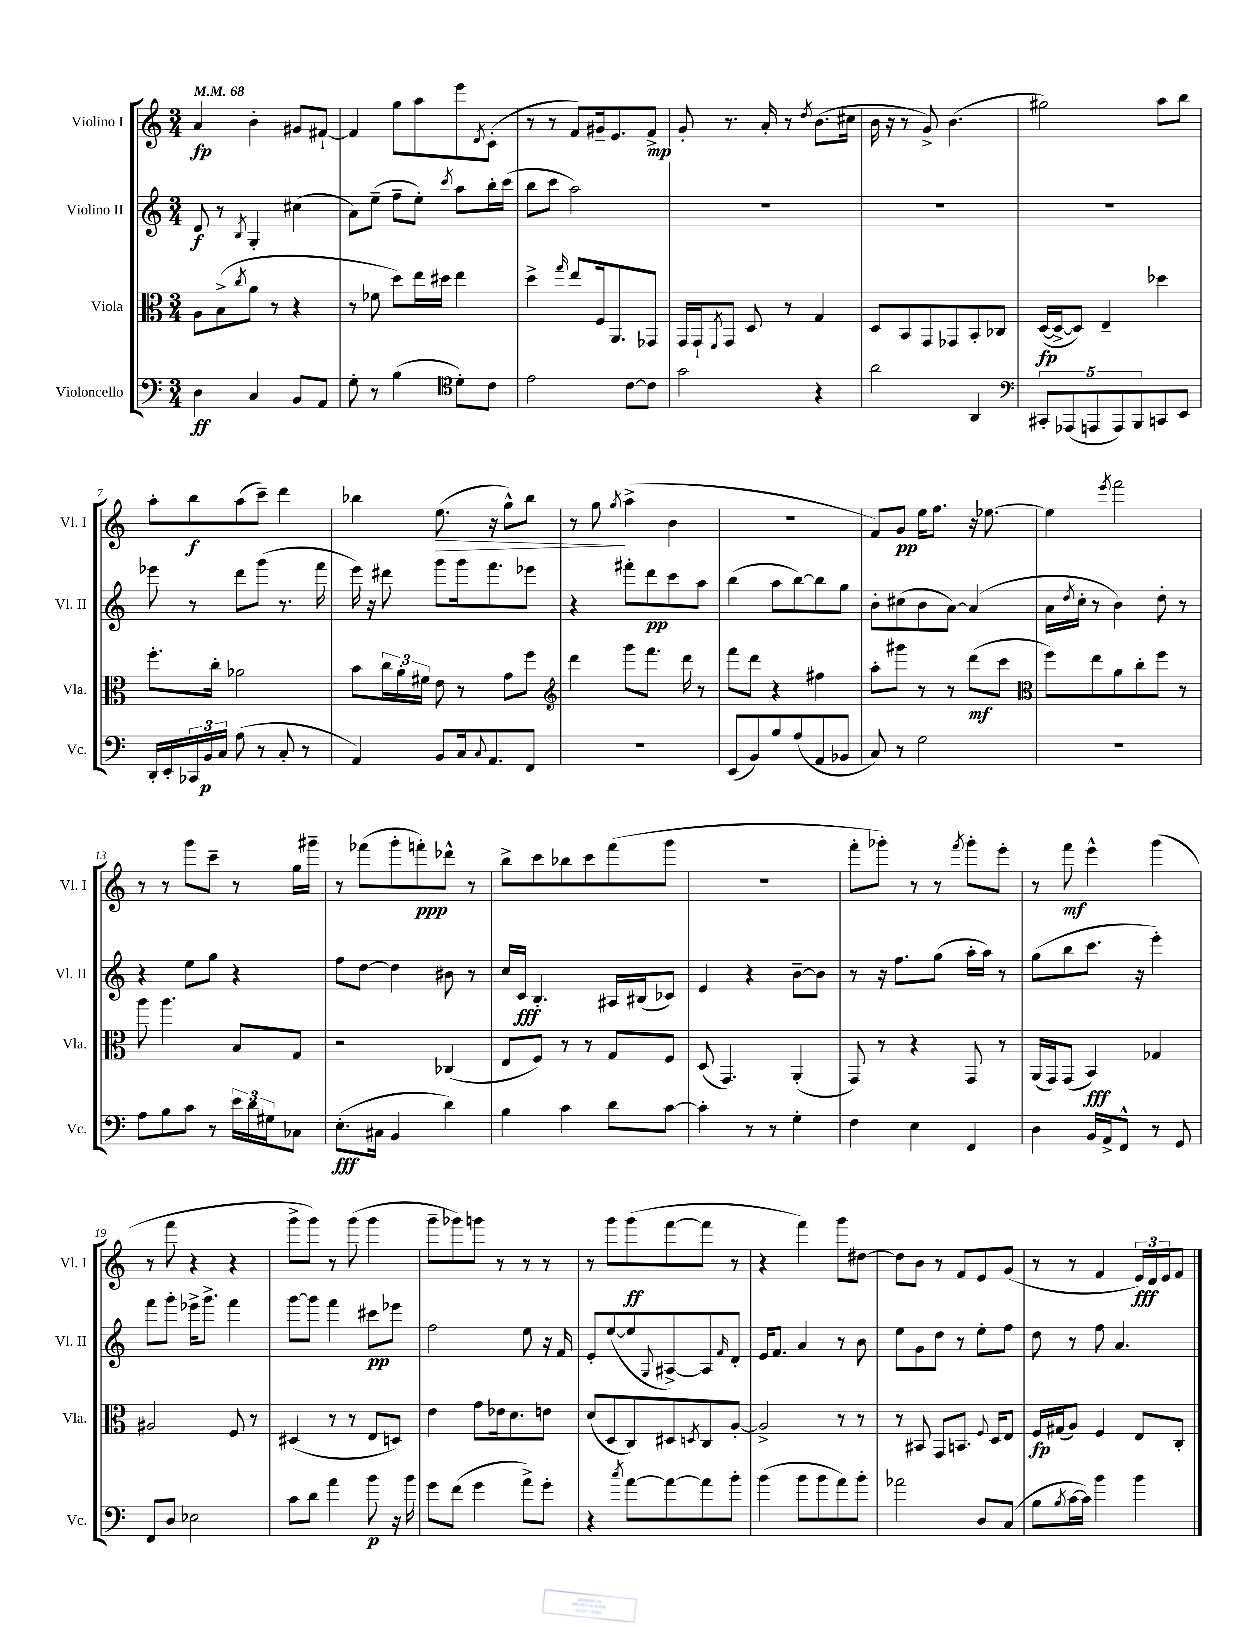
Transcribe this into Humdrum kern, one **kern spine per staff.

**kern	**dynam	**kern	**dynam	**kern	**dynam	**kern	**dynam
*part4	*part4	*part3	*part3	*part2	*part2	*part1	*part1
*staff4	*staff4	*staff3	*staff3	*staff2	*staff2	*staff1	*staff1
*I"Violoncello	*	*I"Viola	*	*I"Violino II	*	*I"Violino I	*
*I'Vc.	*	*I'Vla.	*	*I'Vl. II	*	*I'Vl. I	*
*clefF4	*	*clefC3	*	*clefG2	*	*clefG2	*
*k[]	*	*k[]	*	*k[]	*	*k[]	*
*M3/4	*	*M3/4	*	*M3/4	*	*M3/4	*
*MM68	*	*MM68	*	*MM68	*	*MM68	*
=1	=1	=1	=1	=1	=1	=1	=1
4D\	ff	8A\L	.	8d/	f	4a/	fp
.	.	(8B^\	.	8r	.	.	.
.	.	8qcc/	.	8qB/	.	.	.
4C/	.	8a\J	.	4G'/	.	4b'\	.
.	.	8r	.	.	.	.	.
8BB/L	.	4r	.	(4cc#X\	.	8g#X/L	.
8AA/J	.	.	.	.	.	[8f#X`/J	.
=2	=2	=2	=2	=2	=2	=2	=2
8G'\	.	8r	.	8a\L)	.	4f#/]	.
8r	.	8f-X\	.	(8ee~\J	.	.	.
(4B\	.	8dd\L)	.	8ff~\L	.	8gg\L	.
.	.	16ee\L	.	8ee'\J)	.	8aa\	.
.	.	16dd#X\JJ	.	.	.	.	.
*clefC4	*	*	*	*	*	*	*
.	.	.	.	8qccc/	.	.	.
8d'\L)	.	4ee\	.	8aa\L	.	8eee\	.
.	.	.	.	.	.	8qd/	.
8c\J	.	.	.	16bb'\L	.	(8c'\J	.
.	.	.	.	(16ccc\JJ	.	.	.
=3	=3	=3	=3	=3	=3	=3	=3
2e\	.	4dd^\	.	8bb\L	.	8r	.
.	.	.	.	8ccc\J	.	8r	.
.	.	16qqgg/	.	.	.	.	.
.	.	8ee/L	.	2aa\)	.	8f/L)	.
.	.	16F/k	.	.	.	16g#X~/k	.
.	.	8.AA/	.	.	.	8.e/	.
[8c\L	.	.	.	.	.	.	.
8c\J]	.	8GG-X/J	.	.	.	8f^/J	mp
=4	=4	=4	=4	=4	=4	=4	=4
2g\	.	16GG/LL	.	2.r	.	8g'/	.
.	.	16GG`/J	.	.	.	.	.
.	.	8qFF/	.	.	.	.	.
.	.	8GG/J	.	.	.	8.r	.
.	.	8D/	.	.	.	.	.
.	.	.	.	.	.	16a'/	.
.	.	8r	.	.	.	8r	.
.	.	.	.	.	.	8qdd/	.
4r	.	4G/	.	.	.	(8.b\L	.
.	.	.	.	.	.	16cc#X\Jk	.
=5	=5	=5	=5	=5	=5	=5	=5
2a\	.	8D/L	.	2.r	.	16b\	.
.	.	.	.	.	.	16r	.
.	.	8BB/	.	.	.	8r	.
.	.	8GG/	.	.	.	8g^/)	.
.	.	8GG-X/	.	.	.	(4.b\	.
4AA/	.	8BB'/	.	.	.	.	.
.	.	8C-X/J	.	.	.	.	.
=6	=6	=6	=6	=6	=6	=6	=6
*clefF4	*	*	*	*	*	*	*
10CC#X'/L	.	([16D/LL	fp	2.r	.	2gg#X\)	.
.	.	16D^/J_	.	.	.	.	.
(10AAA-X/	.	.	.	.	.	.	.
.	.	8D/J])	.	.	.	.	.
10AAAn/	.	.	.	.	.	.	.
.	.	4E~/	.	.	.	.	.
10AAA/)	.	.	.	.	.	.	.
10BBB/	.	.	.	.	.	.	.
8CCn/	.	4dd-X\	.	.	.	8aa\L	.
8EE/J	.	.	.	.	.	8bb\J	.
!!LO:LB:g=z
=7	=7	=7	=7	=7	=7	=7	=7
16DD'/LL	.	8.ff'\L	.	8eee-X\	.	8aa'\L	.
16EE'/	.	.	.	.	.	.	.
24CC-X/	.	.	.	8r	.	8bb\	f
24BB/	p	.	.	.	.	.	.
.	.	16cc'\Jk	.	.	.	.	.
24C/JJ	.	.	.	.	.	.	.
(8A\	.	2a-X\	.	8ddd\L	.	(8aa\	.
8r	.	.	.	(8ggg\J	.	8ccc~\J)	.
8C'/	.	.	.	8.r	.	4ddd\	.
8r	.	.	.	.	.	.	.
.	.	.	.	16fff\	.	.	.
=8	=8	=8	=8	=8	=8	=8	=8
4AA/)	.	8b\L	.	16eee\)	.	4bb-X\	.
.	.	.	.	16r	.	.	.
.	.	24cc\L	.	8ddd#X\	.	.	.
.	.	24a'\	.	.	.	.	.
.	.	24f#X\JJ	.	.	.	.	.
!	!	!	!	!	!	!	!LO:HP:b
8BB/L	.	8e\	.	8ggg\L	.	(8.ee\	>
16C/k	.	8r	.	16ggg\k	.	.	.
8qqC/	.	.	.	.	.	.	.
8.AA/	.	.	.	8.fff\	.	16r	.
.	.	8g\L	.	.	.	8gg^^\L)	.
8FF/J	.	8ff\J	.	8eee-X\J	.	8bb-\J	.
=9	=9	=9	=9	=9	=9	=9	=9
*	*	*clefG2	*	*	*	*	*
2.r	.	4ddd\	.	4r	.	8r	.
.	.	.	.	.	.	8gg\	.
.	.	.	.	.	.	8qgg/	.
.	.	8ggg\L	.	8fff#X'\L	.	(4aa^\	]
.	.	8.fff\J	.	8ddd\	pp	.	.
.	.	.	.	8ccc\	.	4b\	.
.	.	16ddd\	.	.	.	.	.
.	.	8r	.	8aa\J	.	.	.
=10	=10	=10	=10	=10	=10	=10	=10
(8EE/L	.	8fff\L	.	(4bb\	.	2.r	.
8BB/)	.	8ddd\J	.	.	.	.	.
8B/	.	4r	.	8aa\L	.	.	.
(8A/	.	.	.	[8bb\)	.	.	.
8AA/	.	4ff#X\	.	8bb\]	.	.	.
8BB-X/J	.	.	.	8gg\J	.	.	.
=11	=11	=11	=11	=11	=11	=11	=11
8C/)	.	8aa'\L	.	8b'\L	.	8f/L)	.
8r	.	8ggg#X\J	.	(8cc#X\	.	8g/J	pp
2G\	.	8r	.	8b\	.	16ee\KL	.
.	.	.	.	.	.	8.ff\J	.
.	.	8r	.	[8a\J)	.	.	.
.	.	(8ddd\L	mf	(4a/]	.	16r	.
.	.	.	.	.	.	[8.ee-X\	.
.	.	8ccc\J	.	.	.	.	.
=12	=12	=12	=12	=12	=12	=12	=12
*	*	*clefC3	*	*	*	*	*
2.r	.	8ff\L)	.	16a\LL	.	4ee-\]	.
.	.	.	.	8qdd/	.	.	.
.	.	.	.	16cc'\JJ	.	.	.
.	.	8ee\	.	8r	.	.	.
.	.	.	.	.	.	8qeee/	.
.	.	8a\	.	4b\)	.	2fff\	.
.	.	8cc'\	.	.	.	.	.
.	.	8ff\J	.	8dd'\	.	.	.
.	.	8r	.	8r	.	.	.
!!LO:LB:g=z
=13	=13	=13	=13	=13	=13	=13	=13
8A\L	.	8aa\	.	4r	.	8r	.
8B\	.	4.aa\	.	.	.	8r	.
8c\J	.	.	.	8ee\L	.	8ggg\L	.
8r	.	.	.	8gg\J	.	8ccc~\J	.
24e\LL	.	8B/L	.	4r	.	8r	.
24d\	.	.	.	.	.	.	.
24G#X\J	.	.	.	.	.	.	.
8C-X\J	.	8G/J	.	.	.	16gg\LL	.
.	.	.	.	.	.	16ggg#X~\JJ	.
=14	=14	=14	=14	=14	=14	=14	=14
(8.E'\L	fff	2r	.	8ff\L	.	8r	.
.	.	.	.	[8dd\J	.	(8fff-X\L	.
16C#X\Jk	.	.	.	.	.	.	.
4BB/	.	.	.	4dd\]	.	8ggg'\	.
.	.	.	.	.	.	8fffn'\)	ppp
4d\)	.	(4C-X/	.	8b#X\	.	8ddd-X^^\J	.
.	.	.	.	8r	.	8r	.
=15	=15	=15	=15	=15	=15	=15	=15
4B\	.	8E/L	.	16cc/LL	.	8bb^\L	.
.	.	.	.	16c/JJ	fff	.	.
.	.	8F/J)	.	4.B'/	.	8ccc\	.
4c\	.	8r	.	.	.	8bb-X\	.
.	.	8r	.	.	.	8ccc\	.
8d\L	.	8G/L	.	16A#X/LL	.	(8fff\	.
.	.	.	.	(16B#X/J	.	.	.
[8c\J	.	8F/J	.	8c-X/J)	.	8ggg\J	.
=16	=16	=16	=16	=16	=16	=16	=16
4c'\]	.	(8D/	.	4e/	.	2.r	.
.	.	4.GG/)	.	.	.	.	.
8r	.	.	.	4r	.	.	.
8r	.	.	.	.	.	.	.
4G'\	.	(4AA'/	.	[8b~\L	.	.	.
.	.	.	.	8b\J]	.	.	.
=17	=17	=17	=17	=17	=17	=17	=17
4F\	.	8GG/)	.	8r	.	8fff'\L	.
.	.	8r	.	16r	.	8ggg-X'\J)	.
.	.	.	.	8.ff\L	.	.	.
4E\	.	4r	.	.	.	8r	.
.	.	.	.	(8gg\J	.	8r	.
.	.	.	.	.	.	8qfff/	.
4FF/	.	8GG/	.	16aa'\LL	.	8ggg-'\L	.
.	.	.	.	16aa\JJ)	.	.	.
.	.	8r	.	8r	.	8eee'\J	.
=18	=18	=18	=18	=18	=18	=18	=18
4D\	.	(16AA/LL	.	(8gg\L	.	8r	.
.	.	16GG/J)	.	.	.	.	.
.	.	(8GG/J	.	8bb\	.	8fff\	mf
16BB/LL	.	4BB/)	fff	8.ccc\J	.	4eee^^\	.
16AA^/J	.	.	.	.	.	.	.
8FF^^/J	.	.	.	.	.	.	.
.	.	.	.	16r	.	.	.
8r	.	4G-X/	.	4eee'\)	.	(4ggg\	.
8GG/	.	.	.	.	.	.	.
!!LO:LB:g=z
=19	=19	=19	=19	=19	=19	=19	=19
8FF/L	.	2A#X/	.	8fff\L	.	8r	.
8D/J	.	.	.	8ggg'\J	.	8fff\	.
2E-X\	.	.	.	16eee-X^\KL	.	4r	.
.	.	.	.	8.ggg^\J	.	.	.
.	.	8F/	.	4fff\	.	4r	.
.	.	8r	.	.	.	.	.
=20	=20	=20	=20	=20	=20	=20	=20
8c\L	.	(4D#X/	.	[8ggg\L	.	8ggg^\L	.
8d\J	.	.	.	8ggg\J]	.	8ggg\J)	.
4a\	.	8r	.	4fff\	.	8r	.
.	.	8r	.	.	.	(8ggg\	.
8b\	p	8E/L	.	8ccc#X\L	pp	4ggg\	.
16r	.	8Dn/J)	.	8eee-X\J	.	.	.
16b\	.	.	.	.	.	.	.
=21	=21	=21	=21	=21	=21	=21	=21
8g\L	.	4e\	.	2ff\	.	8ggg~\L	.
(8f\J	.	.	.	.	.	8ggg-X\)	.
4g\	.	8g\L	.	.	.	8gggn\J	.
.	.	16e-X\k	.	.	.	8r	.
.	.	8.d\	.	.	.	.	.
8a^\L)	.	.	.	8ee\	.	8r	.
8g'\J	.	8en\J	.	16r	.	8r	.
.	.	.	.	16f/	.	.	.
=22	=22	=22	=22	=22	=22	=22	=22
4r	.	(8d/L	.	8e'/L	.	8r	.
.	.	8D/	.	([8ee/	.	8ggg\L	.
8qcc/	.	.	.	.	.	.	.
[8a\L	.	8C/)	.	8ee/]	.	(8ggg\	ff
.	.	.	.	8qqG/	.	.	.
8a\_	.	8D#X/	.	[8A#X^/)	.	[8fff\	.
.	.	8qDn/	.	.	.	.	.
8a\]	.	8C/	.	8A#/]	.	8fff\J]	.
.	.	.	.	16qqf/	.	.	.
8b'\J	.	[8A'/J	.	8d'/J	.	8r	.
=23	=23	=23	=23	=23	=23	=23	=23
(4b\	.	2A^/]	.	16e/KL	.	4r	.
.	.	.	.	8.f/J	.	.	.
8b\L	.	.	.	4a/	.	4fff\)	.
8b\	.	.	.	.	.	.	.
8a\)	.	8r	.	8r	.	8ggg\L	.
8b'\J	.	8r	.	8b\	.	[8dd#X\J	.
=24	=24	=24	=24	=24	=24	=24	=24
2a-X\	.	8r	.	8ee\L	.	8dd#\L]	.
.	.	8BB#X/	.	8g\	.	8b\J	.
.	.	8GG/L	.	8dd\J	.	8r	.
.	.	8.BBn/J	.	8r	.	8f/L	.
8D/L	.	.	.	8ee'\L	.	8e/	.
.	.	8qqF/	.	.	.	.	.
.	.	16D/KL	.	.	.	.	.
(8C/J	.	8E/J	.	8ff\J	.	(8g/J	.
=25	=25	=25	=25	=25	=25	=25	=25
8B\L	.	16F/LL	fp	8dd\	.	8r	.
.	.	(16G#X/J	.	.	.	.	.
8qB/	.	.	.	.	.	.	.
[16c\L	.	8A/J)	.	8r	.	8r	.
16c\JJ])	.	.	.	.	.	.	.
4b\	.	4F/	.	8ff\	.	4f/	.
.	.	.	.	4.a/	.	.	.
4b\	.	8E/L	.	.	.	24e/LL)	fff
.	.	.	.	.	.	24d/	.
.	.	.	.	.	.	24e/J	.
.	.	8C'/J	.	.	.	8f/J	.
==	==	==	==	==	==	==	==
*-	*-	*-	*-	*-	*-	*-	*-
